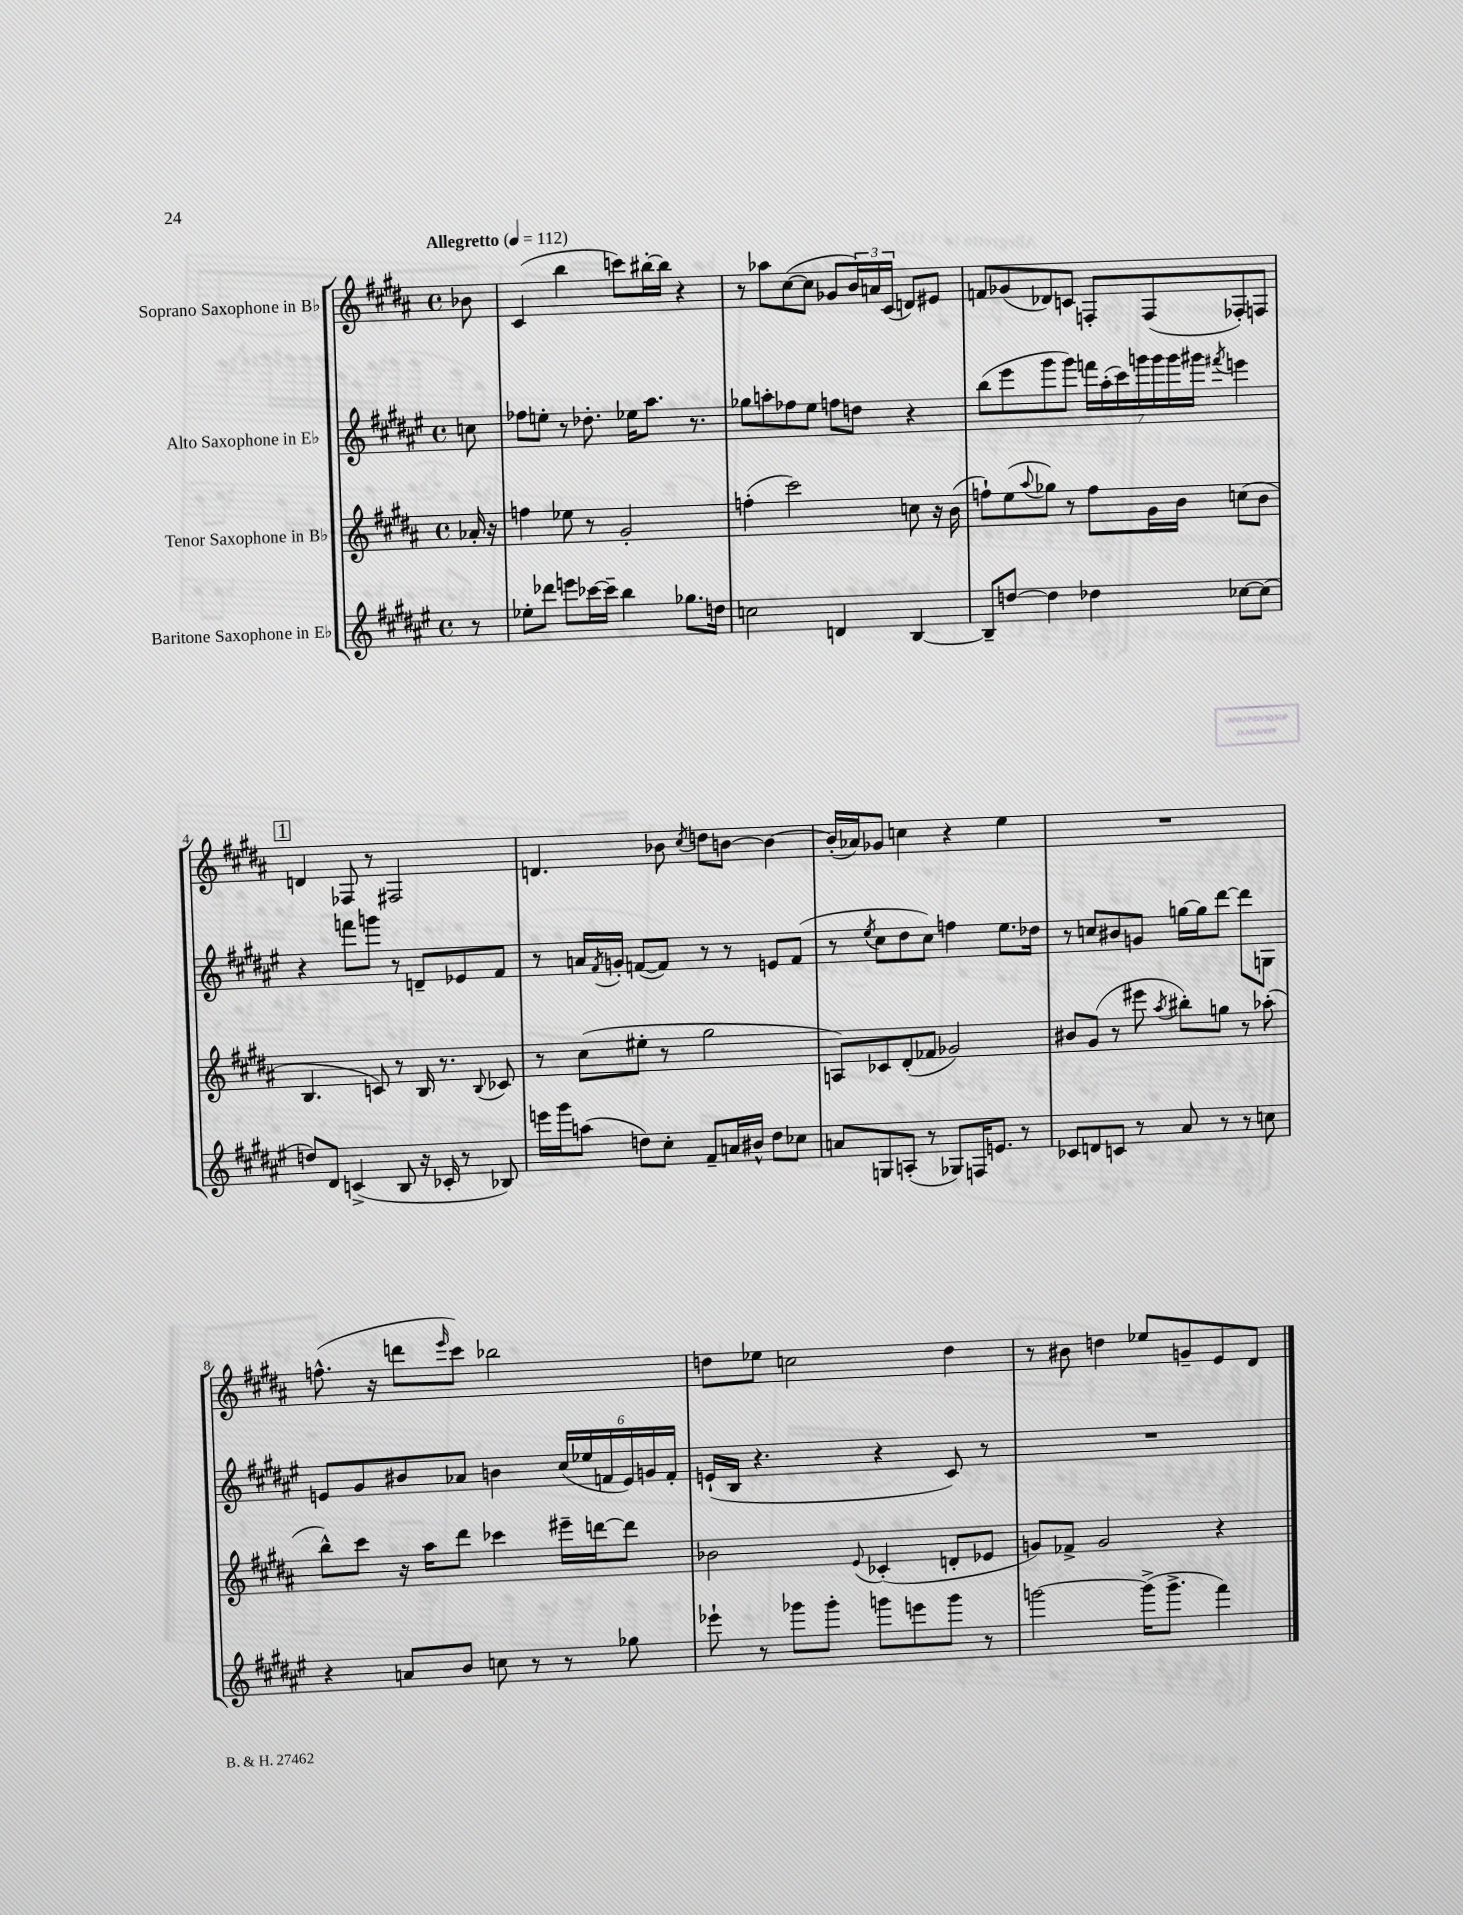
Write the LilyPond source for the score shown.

<<
\new StaffGroup <<
\new Staff = "s0" \with { instrumentName = "Soprano Saxophone in Bb" } {
    \clef treble \key b \major \defaultTimeSignature \time 4/4 \partial 8 \tempo "Allegretto" 4 = 112
    bes'8 |
    cis'4( b''4 c'''8) bis''16~-. bis''16 r4 |
    r8 aes''8 cis''8~( cis''8 ges'8 \tuplet 3/2 { b'16) a'16 cis'16( } d'8) eis'8 |
    f'8 ges'8( des'8) c'8 f8-. f8( fes8-.) f8 |
    \mark \markup { \box "1" } d'4 fes8 r8 fis2 |
    d'4. bes'8 \acciaccatura { cis''8 } d''8 b'8~ b'4~ |
    b'16-.( aes'16) ges'8 c''4 r4 e''4 |
    R1 |
    f''8.-^( r16 d'''8 \grace { e'''16 } cis'''8) bes''2 |
    d''8 ees''8 c''2 d''4 |
    r8 bis'8 d''4 ees''8 g'8-- e'8 dis'8 \bar "|." |
}
\new Staff = "s1" \with { instrumentName = "Alto Saxophone in Eb" } {
    \clef treble \key fis \major \defaultTimeSignature \time 4/4 \partial 8
    c''8 |
    fes''8 e''8-. r8 des''8.-. ees''16 ais''8. r8. |
    ges''8 a''8-. fes''8 eis''8 f''8 d''8 r4 |
    b''8( eis'''8 gis'''8 gis'''8) \tuplet 7/4 { f'''16 ais''16-.( cis'''16) g'''16 g'''16 g'''16 gis'''16 } \acciaccatura { fis'''8 } e'''4 |
    \mark \markup { \box "1" } r4 f'''8 g'''8 r8 d'8-- ees'8 fis'8 |
    r8 a'16 \acciaccatura { fis'8 } g'16-. f'8~( f'8) r8 r8 e'8 f'8( |
    r8 \acciaccatura { eis''8 } cis''8 dis''8 cis''8) f''4 eis''8. des''16 |
    r8 c''8 bis'8 g'8 g''16~ g''16 dis'''8~ dis'''8 g8 |
    e'8 gis'8 bis'8 aes'8 b'4 \tuplet 6/4 { cis''16( ees''16 f'16 e'16) g'16 f'16-. } |
    e'16-!( b16 r4. r4 cis'8) r8 |
    R1 \bar "|." |
}
\new Staff = "s2" \with { instrumentName = "Tenor Saxophone in Bb" } {
    \clef treble \key b \major \defaultTimeSignature \time 4/4 \partial 8
    aes'16-. r16 |
    f''4 ees''8 r8 gis'2-. |
    f''4-.( cis'''2) c''8 r16 b'16( |
    f''8-!) e''8( \appoggiatura { ais''8 } ges''8) r8 f''8 gis'16 b'16 c''8( b'8 |
    \mark \markup { \box "1" } b4. c'8) r8 b16 r8. \appoggiatura { b8 } ces'8 |
    r8 cis''8( eis''8-. r8 gis''2 |
    a8) ces'8 dis'8-.( fes'8 ges'2) |
    bis'8 gis'8( r8 eis'''8 \acciaccatura { ais''8 } bis''8-.) g''8 r8 aes''8-.( |
    b''8-^) cis'''8 r16 ais''16 dis'''8 ces'''4 eis'''16-- d'''16~ d'''8 |
    bes'2 \appoggiatura { e'8 } ces'4-.( d'8-. ees'8 |
    g'8) fes'8-> g'2 r4 \bar "|." |
}
\new Staff = "s3" \with { instrumentName = "Baritone Saxophone in Eb" } {
    \clef treble \key fis \major \defaultTimeSignature \time 4/4 \partial 8
    r8 |
    ees''8-. des'''8 e'''8 ces'''16~ ces'''16-- b''4 ges''8. d''16 |
    c''2 d'4 b4~ |
    b8-- d''8~ d''4 des''4 ces''8~ ces''8( |
    \mark \markup { \box "1" } d''8) dis'8 c'4->( b8 r16 ces'16-. r8 bes8) |
    e'''16 gis'''16 a''8( d''8) cis''8-. fis'8-- a'16 bis'16-^ d''8 ces''8 |
    a'8 g8 a8-.( r8 ges8) f16 e'8. r8 |
    ces'8 d'8 c'8 r8 ais'8 r8 r8 c''8 |
    r4 a'8 b'8 c''8 r8 r8 ges''8 |
    ees'''8-! r8 ges'''8 ges'''8-. g'''8 e'''8 g'''8 r8 |
    g'''2~ g'''16->( g'''8.-> fis'''4) \bar "|." |
}
>>
>>
